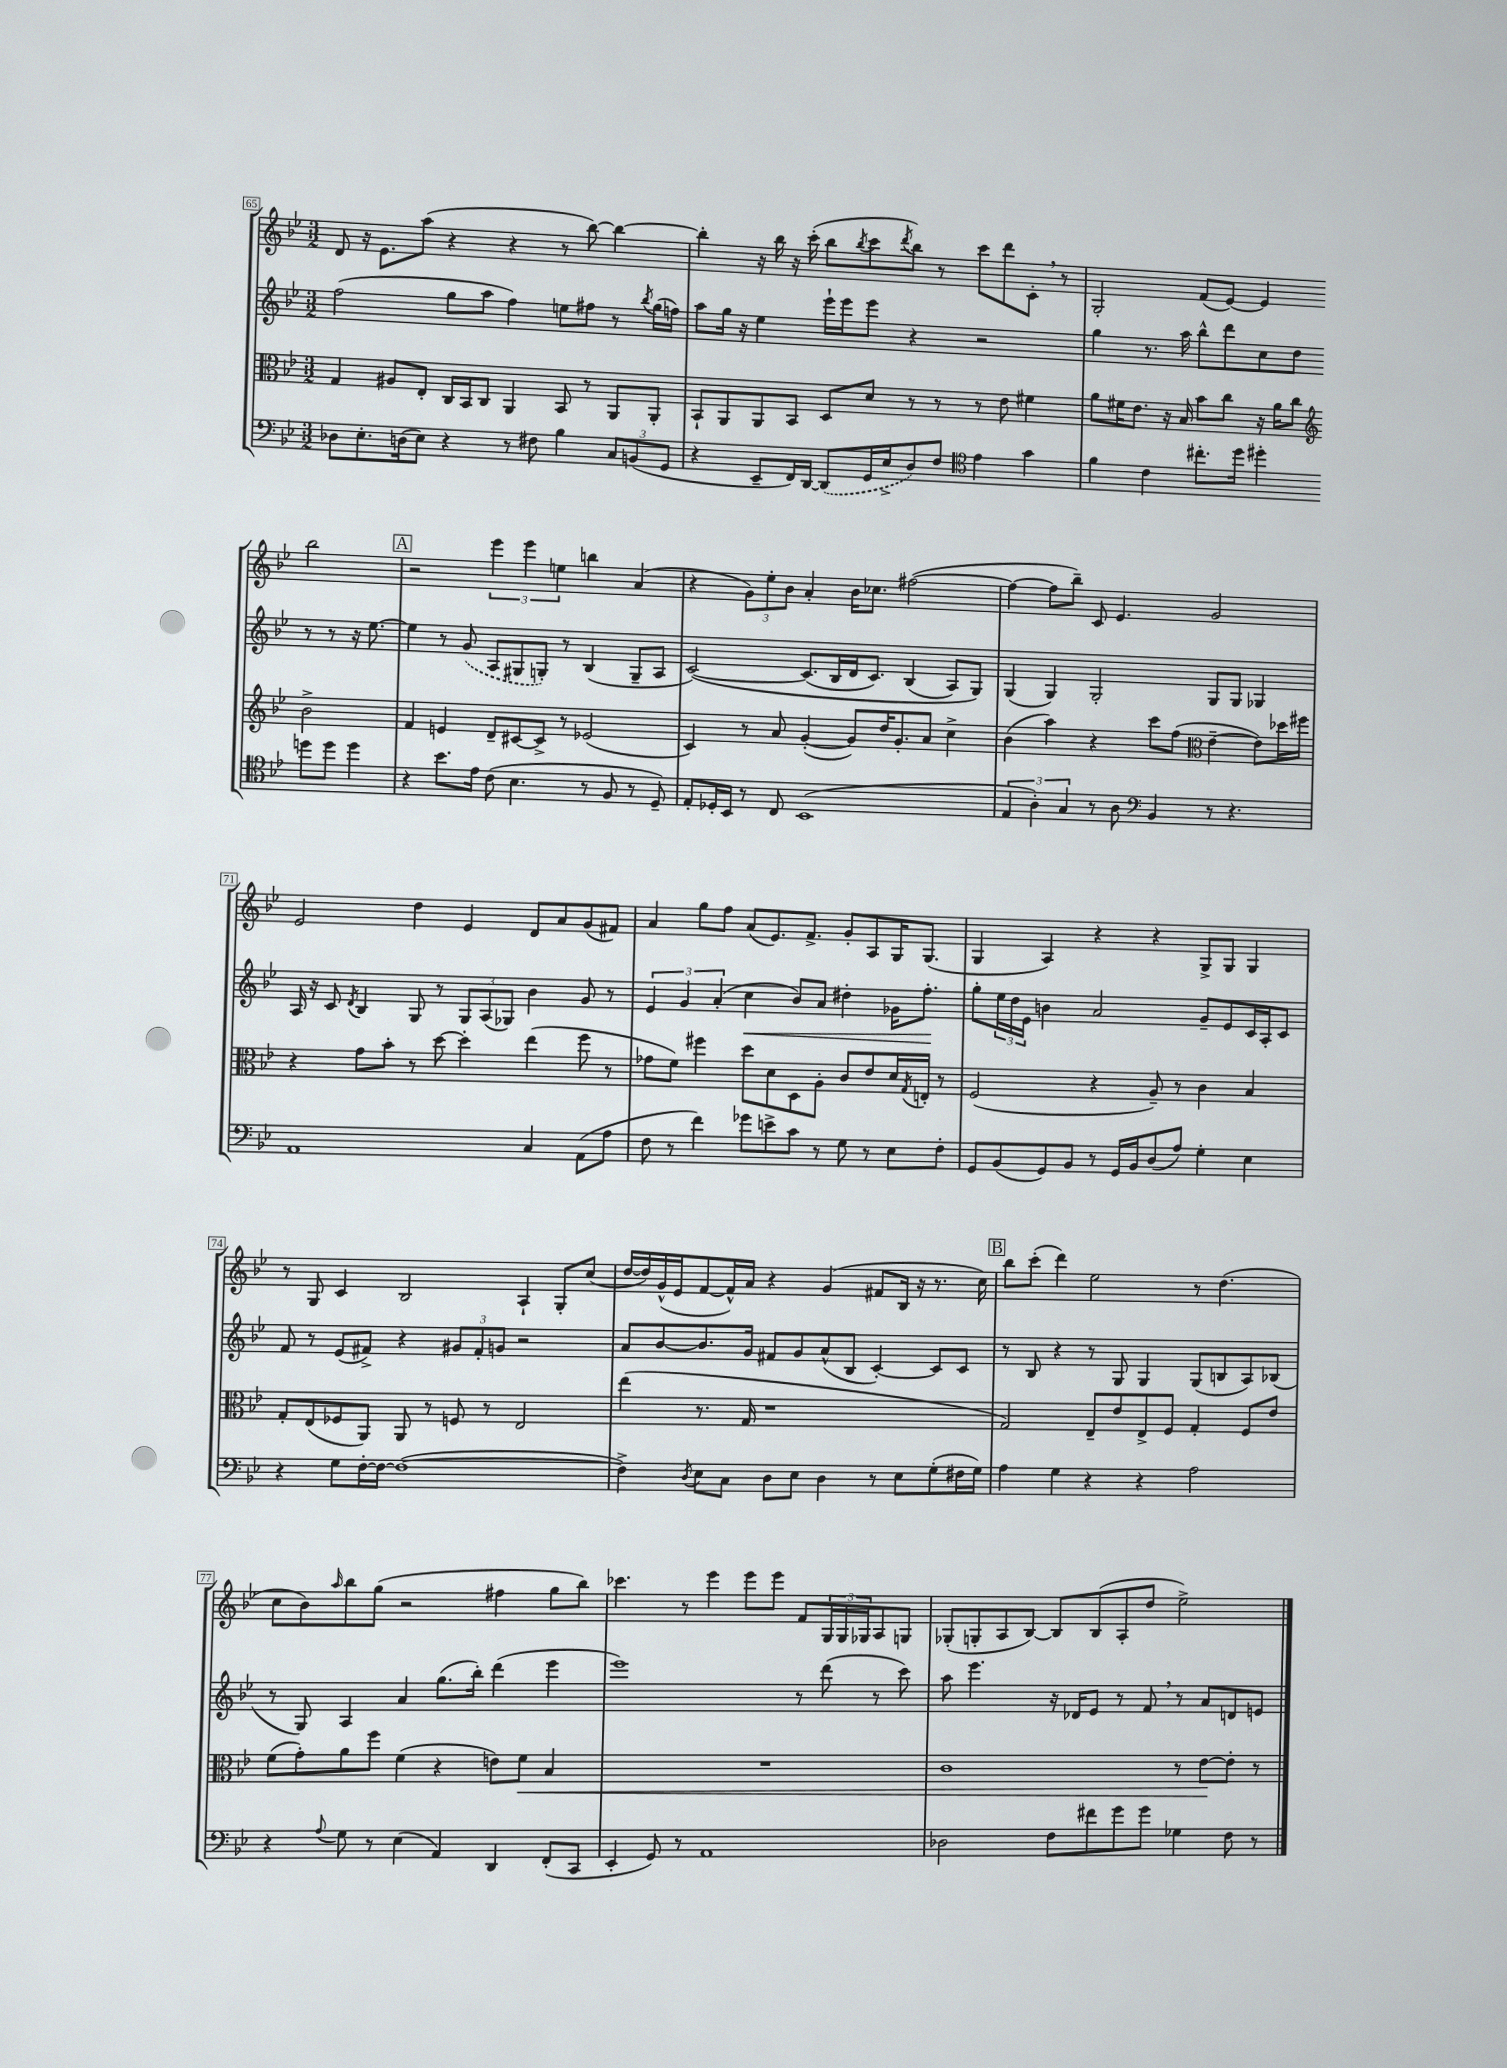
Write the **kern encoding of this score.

**kern	**kern	**dynam	**kern	**dynam	**kern
*part4	*part3	*part3	*part2	*part2	*part1
*staff4	*staff3	*staff3	*staff2	*staff2	*staff1
*clefF4	*clefC3	*	*clefG2	*	*clefG2
*k[b-e-]	*k[b-e-]	*	*k[b-e-]	*	*k[b-e-]
*M3/2	*M3/2	*	*M3/2	*	*M3/2
=65	=65	=65	=65	=65	=65
8D-X\L	4G/	.	(2ff\	.	8d/
8.E-'\	.	.	.	.	16r
.	.	.	.	.	8.e-\L
.	8A#X/L	.	.	.	.
(16Dn\k	.	.	.	.	.
8E-\J)	8E-'/J	.	.	.	(8aa\J
4r	16C/LL	.	8gg\L	.	4r
.	16BB-/J	.	.	.	.
.	8C/J	.	8aa\J	.	.
8r	4AA/	.	4ff\)	.	4r
8F#X\	.	.	.	.	.
4B-\	8BB-/	.	8een\L	.	8r
.	8r	.	8ff#X\J	.	[8bb-\)
12C/L	8AA/L	.	8r	.	4bb-\_
(12BBn/	.	.	.	.	.
.	.	.	8qbb-/	.	.
.	8AA'/J	.	(16gg\LL	.	.
12GG/J	.	.	.	.	.
.	.	.	16ffn\JJ)	.	.
=66	=66	=66	=66	=66	=66
4r	8BB-`/L	.	8aa\L	.	4bb-'\]
.	8AA/	.	16gg\Jk	.	.
.	.	.	16r	.	.
8EE-~/L	8AA/	.	4ee-\	.	16r
.	.	.	.	.	16bb-\
16FF/L)	8BB-/J	.	.	.	16r
[16DD/JJ	.	.	.	.	(16ccc'\
(8DD/L]	8D/L	.	16eee-`\LL	.	8bb-\L
.	.	.	16eee-\J	.	.
.	.	.	.	.	8qbb-/
16GG/L	8d/J	.	8eee-\J	.	8ccc\
16E-^/J	.	.	.	.	.
.	.	.	.	.	8qddd/
8D/)	8r	.	4r	.	8bb-\J)
8F/J	8r	.	.	.	8r
*clefC4	*	*	*	*	*
4e-\	8r	.	2r	.	8ccc\L
.	8e-\	.	.	.	8ddd\
4g\	4f#X\	.	.	.	8c',\J
.	.	.	.	.	8r
=67	=67	=67	=67	=67	=67
4f\	8a\L	.	4gg\	.	2G'/
.	16f#X\K	.	.	.	.
.	8.e-\J	.	.	.	.
4c\	.	.	8.r	.	.
.	16r	.	.	.	.
.	16B-/	.	16aa\	.	.
8.cc#X'\L	8b-\L	.	8bb-^^\L	.	(8f/L
.	8cc\J	.	8ddd\	.	[8e-/J)
16dd\Jk	.	.	.	.	.
4dd#X'\	16r	.	8cc\	.	4e-/]
.	16a\KL	.	.	.	.
.	8cc\J	.	8dd\J	.	.
*	*clefG2	*	*	*	*
8ddn\L	2b-^\	.	8r	.	2bb-\
8dd\J	.	.	8r	.	.
4dd\	.	.	16r	.	.
.	.	.	[8.ee-\	.	.
!!LO:LB:g=z
!!LO:REH:place=s1:t=A
=68	=68	=68	=68	=68	=68
4r	4f/	.	4ee-\]	.	2r
8.b-\L	4en/	.	8r	.	.
.	.	.	(8g/	.	.
16e-\Jk	.	.	.	.	.
(8c\	8d~/L	.	8A/L	.	6eee-\
4.B-\	[8c#X/	.	8G#X/	.	.
.	.	.	.	.	6eee-\
.	8c#^/J]	.	8Gn'/J)	.	.
.	.	.	.	.	6een\
.	8r	.	8r	.	.
8r	(2e-X/	.	(4B-/	.	4bbn\
8F/	.	.	.	.	.
8r	.	.	8G~/L	.	(4a/
8D~/)	.	.	8A/J	.	.
=69	=69	=69	=69	=69	=69
8E-'/L	4c/)	.	([2c/)	.	4r
16D-X'/L	.	.	.	.	.
16BB-/JJ	.	.	.	.	.
8r	8r	.	.	.	12g\L)
.	.	.	.	.	12ee-'\
8C/	8a/	.	.	.	.
.	.	.	.	.	12b-\J
(1BB-	([4g'/	.	(8.c/L]	.	4a'/
.	.	.	16B-/L	.	.
.	8g/L])	.	16d/J	.	16b-\KL
.	.	.	8.c/J)	.	8.cc-X\J
.	16dd/K	.	.	.	.
.	8.g'/	.	.	.	.
.	.	.	(4B-/	.	([2ff#X\
.	8a/J	.	.	.	.
.	4cc^\	.	8A/L)	.	.
.	.	.	8G/J)	.	.
=70	=70	=70	=70	=70	=70
6E-/	(4b-\	.	(4G/	.	4ff#\_
6A'\)	.	.	.	.	.
.	4aa\)	.	4G/)	.	8ff#\L]
6G/	.	.	.	.	.
.	.	.	.	.	8bb-~\J)
8r	4r	.	2G'/	.	8c/
8A\	.	.	.	.	4.e-/
*clefF4	*	*	*	*	*
4BB-/	8ccc\L	.	.	.	.
.	(8ff\J	.	.	.	.
*	*clefC3	*	*	*	*
8r	[4e-~\	.	8G/L	.	2g/
4.r	.	.	8G/J	.	.
.	8e-\L])	.	4G-X/	.	.
.	16dd-X\L	.	.	.	.
.	16ff#X\JJ	.	.	.	.
!!LO:LB:g=z
=71	=71	=71	=71	=71	=71
1AA	4r	.	16A/	.	2e-/
.	.	.	16r	.	.
.	.	.	8c/	.	.
.	.	.	8qd/	.	.
.	8g\L	.	4B-/	.	.
.	8b-'\J	.	.	.	.
.	8r	.	8G/	.	4dd\
.	[8dd\	.	8r	.	.
.	4dd'\]	.	12G/L	.	4e-/
.	.	.	(12A/	.	.
.	.	.	12G-X/J)	.	.
4C/	(4ee-\	.	4b-\	.	8d/L
.	.	.	.	.	8a/
(8AA\L	8ff\	.	8g/	.	(8g/
8A\J	8r	.	8r	.	8f#X/J)
=72	=72	=72	=72	=72	=72
8F\	8g-X\L	.	6e-/	.	4a/
8r	8f\J)	.	.	.	.
.	.	.	6g/	.	.
4f\)	4ff#X\	.	.	.	8gg\L
.	.	.	(6a'/	.	.
.	.	.	.	.	8ff\J
!	!	!	!	!LO:HP:b	!
8g-X\L	8dd\L	.	4cc\	<	(8a/L
8en^\	8d\	.	.	.	8.e-/)
8c\J	8D\	.	8b-/L)	.	.
.	.	.	.	.	8.f^/J
8r	8A'\J	.	8a/J	.	.
8G\	8c/L	.	4dd#X'\	.	8g'/L
8r	8e-/	.	.	.	8A/
8E-\L	16d/L	.	16g-X\KL	.	16G/K
.	8qG/	.	.	.	.
.	16En'/JJ	.	8.ff'\J	.	(8.G/J
8F'\J	8r	.	.	.	.
.	.	.	.	[	.
=73	=73	=73	=73	=73	=73
8GG/L	(2F/	.	8gg'\L	.	4G/
(8BB-/	.	.	24ee-\L	.	.
.	.	.	24dd\	.	.
.	.	.	24e-\JJ	.	.
8GG/)	.	.	4bn\	.	4A/)
8BB-/J	.	.	.	.	.
8r	4r	.	2a/	.	4r
16GG/LL	.	.	.	.	.
16BB-/J	.	.	.	.	.
(8D/	8A~/)	.	.	.	4r
8A/J)	8r	.	.	.	.
4G'\	4c\	.	8g~/L	.	8G^/L
.	.	.	8e-/	.	8G/J
4E-\	4B-/	.	16c/L	.	4G/
.	.	.	16A'/J	.	.
.	.	.	8c/J	.	.
!!LO:LB:g=z
=74	=74	=74	=74	=74	=74
4r	8G'/L	.	8f/	.	8r
.	(8E-/	.	8r	.	8G/
8G\L	8F-X/	.	(8e-/L	.	4c/
[16F'\L	8AA/J)	.	8f#X^/J)	.	.
16F\JJ_	.	.	.	.	.
(1F_	8AA/	.	4r	.	2B-/
.	8r	.	.	.	.
.	8Fn/	.	12g#X/L	.	.
.	.	.	12f#'/	.	.
.	8r	.	.	.	.
.	.	.	12gn/J	.	.
.	2E-/	.	2r	.	4A`/
.	.	.	.	.	8G'/L
.	.	.	.	.	(8cc/J
=75	=75	=75	=75	=75	=75
4F^\])	(4ee-\	.	8a/L	.	[16dd/LL
.	.	.	.	.	16dd/])
.	.	.	[8b-/	.	(16g^^/
.	.	.	.	.	16e-/J
8qD/	.	.	.	.	.
8E-\L	8.r	.	8.b-/]	.	[8f/
8C\J	.	.	.	.	16f^^/L])
.	16G/	.	16g/Jk	.	16a/JJ
8D\L	1r	.	8f#X/L	.	4r
8E-\J	.	.	8g/	.	.
4D\	.	.	(8a^^/	.	(4g/
.	.	.	8B-/J	.	.
8r	.	.	[4c'/)	.	8f#X/L
8E-\L	.	.	.	.	16B-/Jk
.	.	.	.	.	16r
(8G'\	.	.	8c/L]	.	8.r
16F#X\L	.	.	8c/J	.	.
16G\JJ)	.	.	.	.	16cc\)
!!LO:REH:place=s1:t=B
=76	=76	=76	=76	=76	=76
4A\	2G/)	.	8r	.	8bb-\L
.	.	.	8B-/	.	(8ccc'\J
4G\	.	.	4r	.	4ddd\)
4r	8E-~/L	.	8r	.	2ee-\
.	8e-/	.	8G/	.	.
4r	8E-^/	.	4G/	.	.
.	8F/J	.	.	.	.
2A\	4G'/	.	(8G/L	.	8r
.	.	.	8Bn/	.	(4.dd\
.	8F/L	.	8A/)	.	.
.	8e-/J	.	(8B-X/J	.	.
!!LO:LB:g=z
=77	=77	=77	=77	=77	=77
4r	(8f\L	.	8r	.	8cc\L
.	8g'\)	.	8G/)	.	8b-\)
8qqA/	.	.	.	.	16qqaa/
8G\	8a\	.	4A/	.	8bb-\
8r	8ff\J	.	.	.	(8gg\J
(4E-\	(4f\	.	4a/	.	2r
4AA/)	4r	.	(8.gg\L	.	.
.	.	.	16bb-'\Jk)	.	.
4DD/	8en\L)	.	(4ddd\	.	4ff#X\
!	!	!LO:HP:b	!	!	!
.	8f\J	<	.	.	.
(8FF'/L	4B-/	.	4eee-\	.	8gg\L
8CC/J	.	.	.	.	8bb-\J)
=78	=78	=78	=78	=78	=78
4EE-'/	1.r	.	1eee-)	.	4.ccc-X\
8GG/)	.	.	.	.	.
8r	.	.	.	.	8r
1AA	.	.	.	.	4eee-\
.	.	.	.	.	8eee-\L
.	.	.	.	.	8eee-\J
.	.	.	8r	.	8f/L
.	.	.	(8ddd\	.	24G/L
.	.	.	.	.	24G/
.	.	.	.	.	24G-X/J
.	.	.	8r	.	8A/
.	.	.	8ccc\)	.	8Gn/J
=79	=79	=79	=79	=79	=79
2D-X\	1c	.	8aa\	.	(8G-X'/L
.	.	.	4.eee-\	.	8Gn'/
.	.	.	.	.	8A/
.	.	.	.	.	[8B-/J)
8F\L	.	.	16r	.	8B-/L]
.	.	.	16d-X/KL	.	.
8f#X\	.	.	8e-/J	.	(8B-/
8g\	.	.	8r	.	8A'/
8g\J	.	.	8f,/	.	8dd/J
4G-X\	8r	.	8r	.	2ee-^\)
.	[8e-\L	.	8a/L	.	.
8F\	8e-'\J]	[	8dn/	.	.
8r	8r	.	8en/J	.	.
==	==	==	==	==	==
*-	*-	*-	*-	*-	*-
